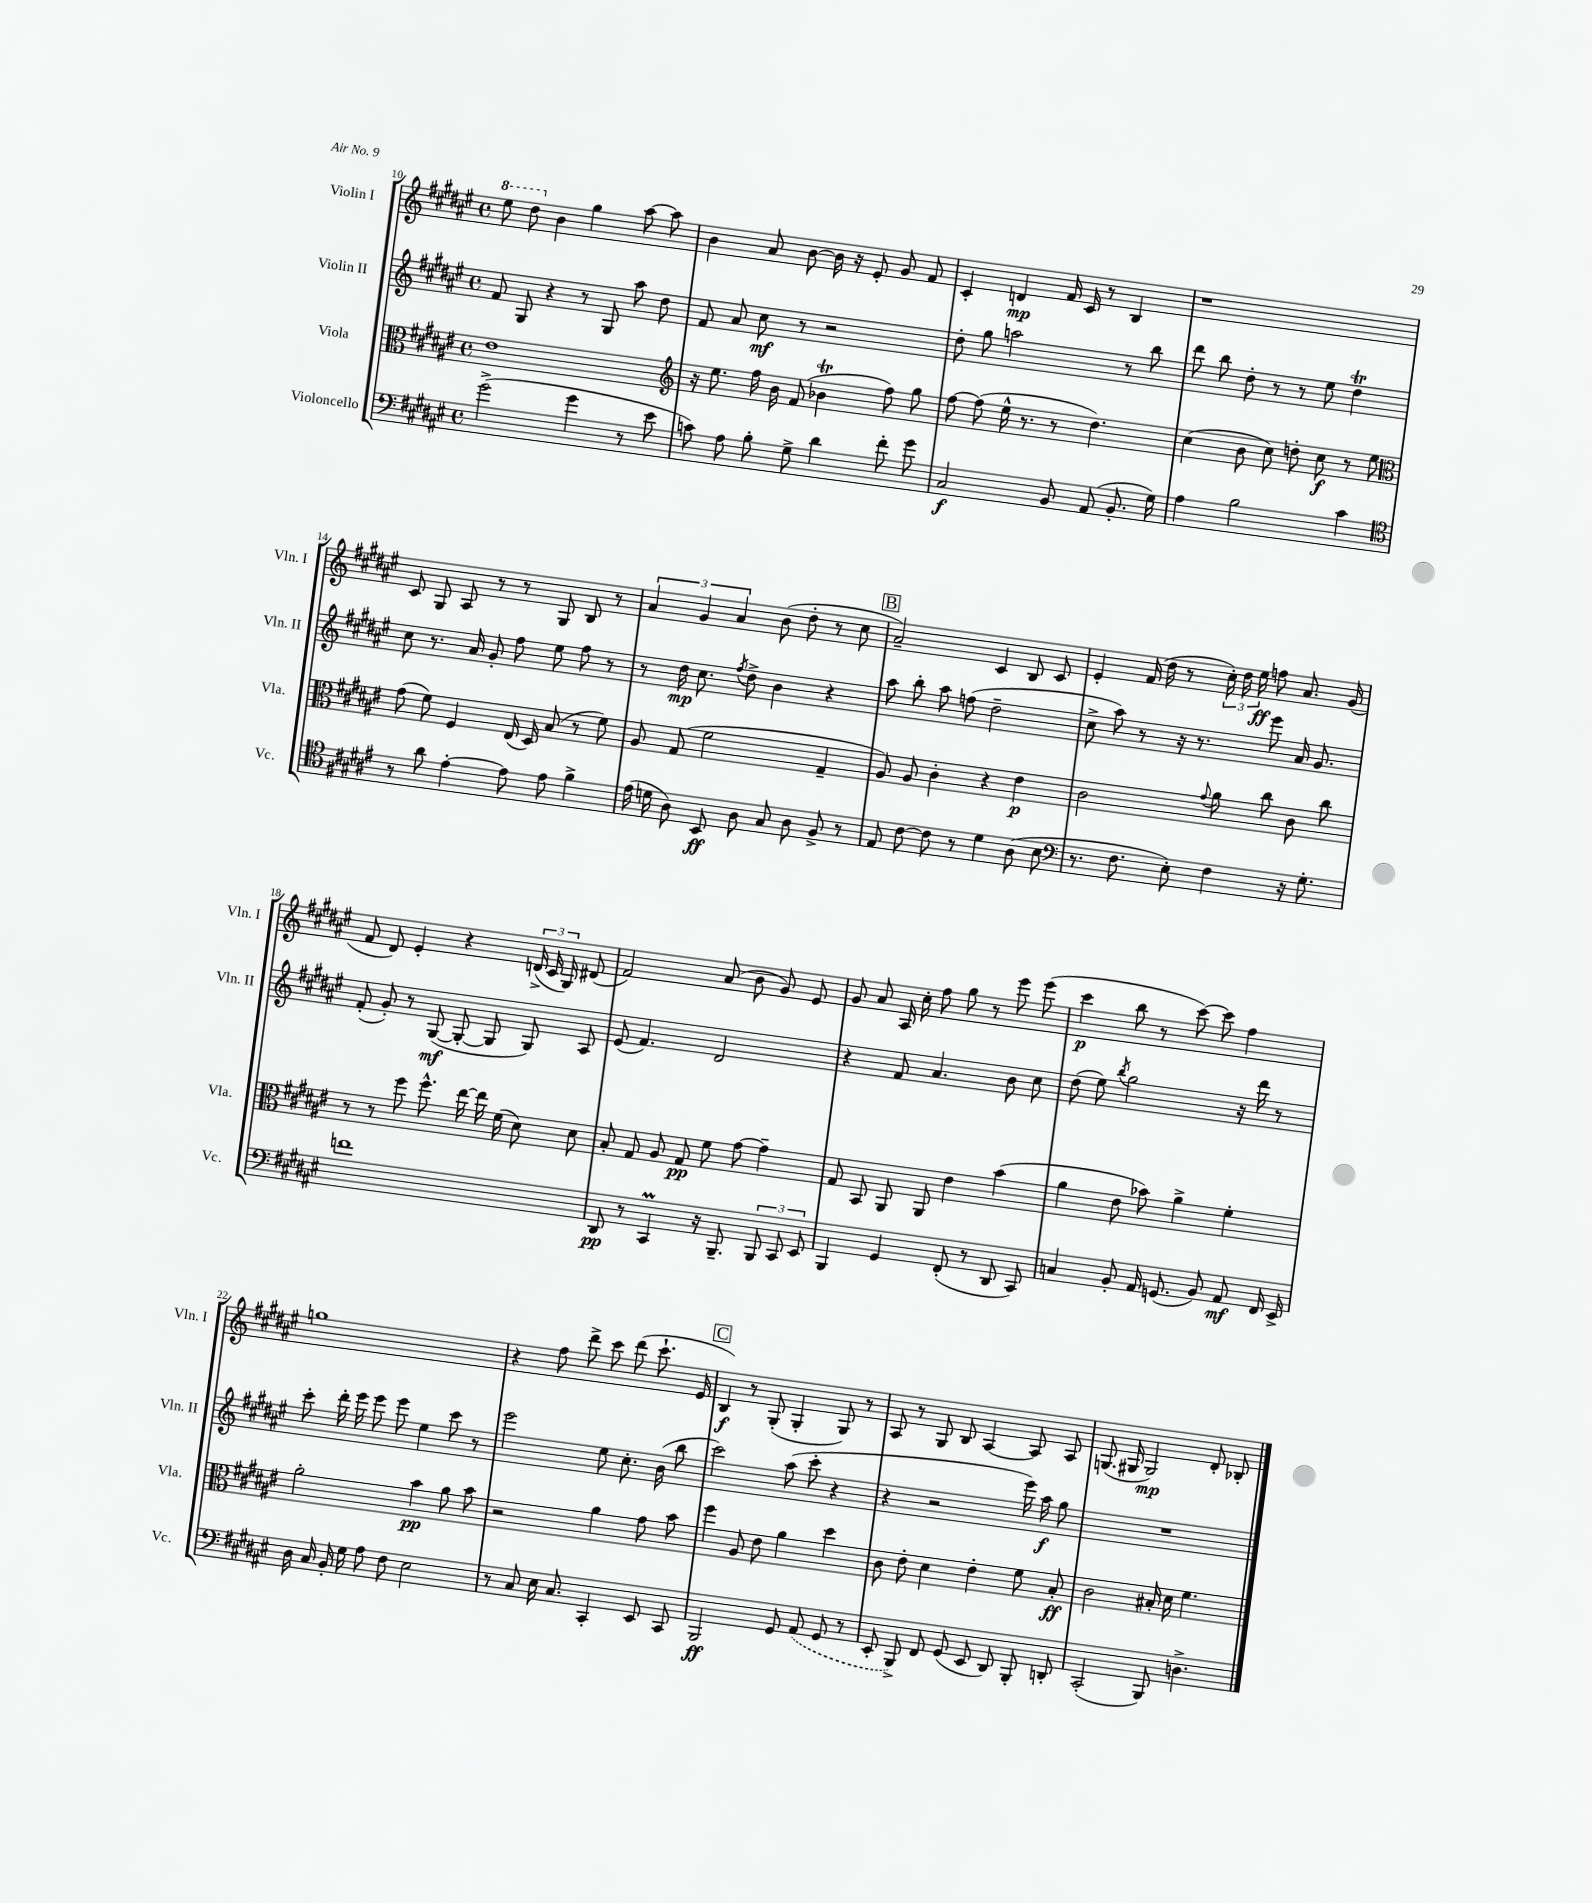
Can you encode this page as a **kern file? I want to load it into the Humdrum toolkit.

**kern	**kern	**kern	**kern
*staff4	*staff3	*staff2	*staff1
*clefF4	*clefC3	*clefG2	*clefG2
*k[f#c#g#d#a#e#]	*k[f#c#g#d#a#e#]	*k[f#c#g#d#a#e#]	*k[f#c#g#d#a#e#]
*M4/4	*M4/4	*M4/4	*M4/4
*met(c)	*met(c)	*met(c)	*met(c)
(2g#^\	1e#	8f#/	8eee#\
.	.	8G#/	8ddd#\
.	.	4r	4b\
4g#\	.	8r	4gg#\
.	.	8G#/	.
8r	.	8aa#\	[8aa#\
8e#\	.	8dd#\	8aa#\]
=	=	=	=
*	*clefG2	*	*
8c\)	16r	8f#/	4b\
.	8.ee#\	.	.
8A#\	.	8a#/	.
8B'\	16ff#\	8cc#\	8a#/
.	16b\	.	.
8G#^\	(8f#/	8r	[8b\
4d#\	4b-\	2r	16b\]
.	.	.	16r
.	.	.	8e#'/
8f#'\	8ff#\)	.	8g#/
8g#\	8gg#\	.	8f#/
=	=	=	=
2C#/	[8ff#\	8dd#'\	4c#'/
.	(8ff#\]	8gg#\	.
.	16ee#^^\	2aa\	4d/
.	8.r	.	.
8BB/	8r	.	16f#/
.	.	.	16c#/
(8AA#/	4.dd#\)	.	8r
8.BB'/	.	8r	4B/
.	.	8bb\	.
16G#\)	.	.	.
=	=	=	=
4A#\	(4cc#\	8ddd#\	1r
.	.	8bb\	.
2B\	8b\	8dd#'\	.
.	8cc#\)	8r	.
.	8dd'\	8r	.
.	8cc#\	8ee#\	.
4c#\	8r	4dd#\	.
.	8ee#\	.	.
=	=	=	=
*clefC4	*clefC3	*	*
8r	(8g#\	8cc#\	8c#/
8a#\	8f#\)	8.r	8G#/
[4e#'\	4F#/	.	8A#/
.	.	16a#/	.
.	.	8g#'/	8r
8e#\]	(16E#/	8ff#\	8r
.	16D#/)	.	.
8e#\	(8B/	8ee#\	8G#/
4f#^\	8r	8ff#\	8B/
.	8f#\)	8r	8r
=	=	=	=
(16e#\	8A#/	8r	6a#/
16d\	.	.	.
8A#\)	(8G#/	16dd#\	.
.	.	.	6g#/
.	.	8.cc#\	.
8BB/	2f#\	.	.
.	.	.	6a#/
.	.	8qff#/	.
8A#\	.	8dd#^\	.
8G#/	.	4b\	(8b\
8A#\	.	.	8dd#'\
8F#^/	4G#~/	4r	8r
8r	.	.	8cc#\
=	=	=	=
8E#/	8A#/)	8aa#\	2a#~/)
[8c#\	8A#/	8bb'\	.
8c#\]	4c#'\	8aa#\	.
8r	.	(8ff\	.
4d#\	4r	2dd#~\	4c#/
(8A#\	4e#\	.	8B/
8B\	.	.	8c#/
=	=	=	=
*clefF4	*	*	*
8.r	2c#\	8cc#^\	4e#'/
.	.	8aa#\)	.
8.F#\	.	.	.
.	.	8r	(16f#/
.	.	.	16dd#\
8E#'\)	.	16r	8r
.	.	8.r	.
.	8qqg#/	.	.
4F#\	8a#\	.	24cc#'\)
.	.	.	24dd#\
.	.	.	24ee#\
.	8cc#\	8eee#\	8ff\
16r	8c#\	16a#/	8.a#/
8.G#'\	.	8.g#/	.
.	8cc#\	.	.
.	.	.	(16g#/
=	=	=	=
1f	8r	(8f#'/	8f#/
.	8r	8g#'/)	8d#/)
.	8ff#\	8r	4e#'/
.	8.ff#^^\	([8G#/	.
.	.	8G#'/_	4r
.	[16ee#\	.	.
.	16ee#\]	8G#/]	.
.	(16f#\	.	.
.	8d#\)	8G#/)	(24d^/
.	.	.	24c#/
.	.	.	24G#/)
.	8d#\	8A#/	(8d#/
=	=	=	=
8DD#/	8B'/	(8e#/	2f#/)
8r	8G#/	4.f#/)	.
4CC#/	8A#/	.	.
.	8G#/	.	.
16r	8f#\	2d#/	(8a#/
8.BBB~/	.	.	.
.	[8g#\	.	8b\
12BBB/	4g#~\]	.	8g#/)
12CC#/	.	.	.
.	.	.	8e#/
12EE#/	.	.	.
=	=	=	=
4BBB/	8G#/	4r	8g#/
.	8BB/	.	8a#/
4GG#/	8AA#/	8f#/	16A#/
.	.	.	16cc#'\
.	8AA#/	4.a#/	8ff#\
(8FF#'/	4e#\	.	8gg#\
8r	.	.	8r
8DD#/	(4b\	8b\	8eee#\
8CC#/)	.	8cc#\	(8eee#\
=	=	=	=
4C/	4a#\	(8dd#\	4ccc#\
.	.	8ee#\)	.
.	.	8qbb/	.
8BB'/	8e#\	2gg#\	8bb\
16AA#/	8b-\)	.	8r
(8.GG/	.	.	.
.	4a#^\	.	[8ccc#\)
8BB/)	.	.	8ccc#\]
8AA#/	4f#'\	16r	4ff#\
.	.	16ddd#\	.
16FF#/	.	8r	.
16EE#^/	.	.	.
=	=	=	=
16D#\	2a#'\	8ccc#'\	1gg
16C#/	.	.	.
16BB'/	.	16ddd#'\	.
16G#\	.	16eee#\	.
8A#\	.	8eee#\	.
8F#\	.	8eee#\	.
2E#\	4b\	4ee#\	.
.	8a#\	8ccc#\	.
.	8b\	8r	.
=	=	=	=
8r	2r	2eee#\	4r
8C#/	.	.	.
16E#\	.	.	8ff#\
8.C#/	.	.	.
.	.	.	8ddd#^\
4CC#'/	4a#\	8ee#\	8ccc#\
.	.	8.cc#'\	(8ddd#\
8EE#/	8g#\	.	8.ccc#`\
.	.	(16b\	.
8CC#/	8b\	8bb\	.
.	.	.	16e#/
=	=	=	=
2BBB/	4ff#\	2ccc#\)	4B/)
.	8A#/	.	8r
.	8e#\	.	(8G#'/
8GG#/	4a#\	(8aa#\	4G#'/
(8AA#/	.	8ccc#'\	.
8GG#/	4dd#\	4r	8G#/)
8r	.	.	8r
=	=	=	=
8EE#'/	8c#\	4r	8A#/
8BBB^/)	8e#'\	.	8r
8FF#/	4d#\	2r	8G#/
(8GG#/	.	.	8B/
8EE#/	4e#'\	.	[4A#/
8DD#/)	.	.	.
8BBB'/	8f#\	16eee#\)	8A#/]
.	.	16aa#\	.
8DD'/	8B'/	8gg#\	8A#/
=	=	=	=
(2CC#'/	2c#\	1r	(8.G/
.	.	.	16G#/
.	.	.	2G#/)
8BBB/)	16B#'/	.	.
.	16d#\	.	.
4.D^\	4.f#\	.	.
.	.	.	8d#'/
.	.	.	8B-'/
==	==	==	==
*-	*-	*-	*-
